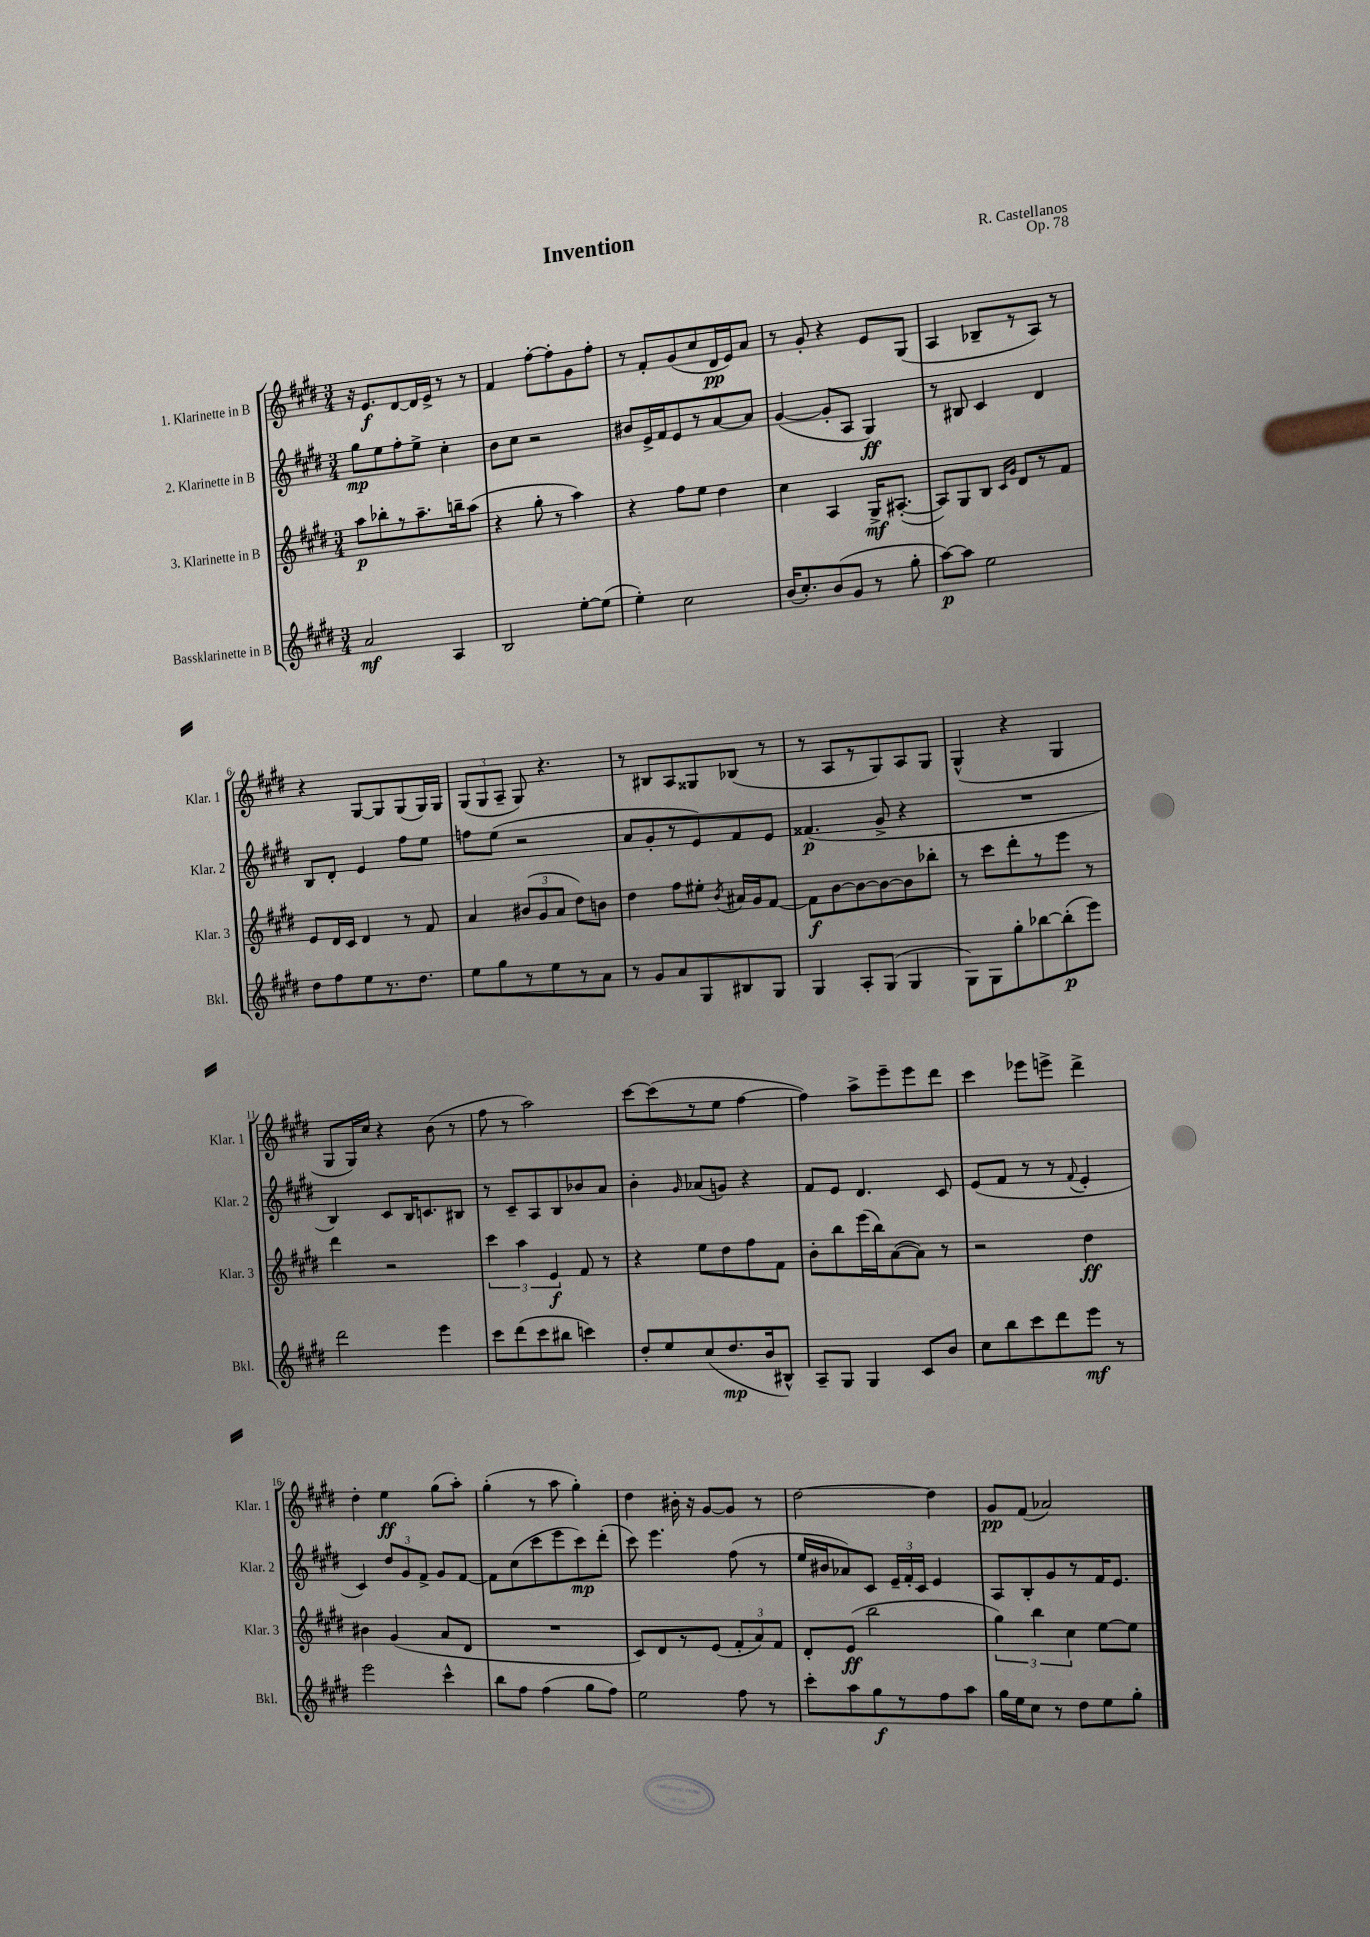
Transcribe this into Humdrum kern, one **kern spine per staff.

**kern	**dynam	**kern	**dynam	**kern	**dynam	**kern	**dynam
*part4	*part4	*part3	*part3	*part2	*part2	*part1	*part1
*staff4	*staff4	*staff3	*staff3	*staff2	*staff2	*staff1	*staff1
*I"Bassklarinette in B	*	*I"3. Klarinette in B	*	*I"2. Klarinette in B	*	*I"1. Klarinette in B	*
*I'Bkl.	*	*I'Klar. 3	*	*I'Klar. 2	*	*I'Klar. 1	*
*clefG2	*	*clefG2	*	*clefG2	*	*clefG2	*
*k[f#c#g#d#]	*	*k[f#c#g#d#]	*	*k[f#c#g#d#]	*	*k[f#c#g#d#]	*
*M3/4	*	*M3/4	*	*M3/4	*	*M3/4	*
=1	=1	=1	=1	=1	=1	=1	=1
2a/	mf	8aa\L	p	8gg#\L	mp	16r	.
.	.	.	.	.	.	8.e/L	f
.	.	8bb-X'\	.	8ee\	.	.	.
.	.	8r	.	8ff#'\	.	[8d#/	.
.	.	8.aa~\	.	8ee^\J	.	16d#/L]	.
.	.	.	.	.	.	16e^/JJ	.
4A/	.	.	.	4cc#'\	.	8r	.
.	.	16bbn~\k	.	.	.	.	.
.	.	(8aa\J	.	.	.	8r	.
=2	=2	=2	=2	=2	=2	=2	=2
2B/	.	4r	.	8b\L	.	4f#/	.
.	.	.	.	8cc#\J	.	.	.
.	.	8gg#'\	.	2r	.	[8ff#'\L	.
.	.	8r	.	.	.	8ff#'\]	.
[8ee'\L	.	4aa\)	.	.	.	8g#\	.
(8ee\J]	.	.	.	.	.	8ff#'\J	.
=3	=3	=3	=3	=3	=3	=3	=3
4ee'\)	.	4r	.	8b#X/L	.	8r	.
.	.	.	.	16e^/L	.	8f#'/L	.
.	.	.	.	16f#/J	.	.	.
2cc#\	.	8ff#\L	.	8e/	.	(8g#/	.
.	.	8ee\J	.	8r	.	8cc#/	.
.	.	4dd#\	.	[8a/	.	16d#/L	pp
.	.	.	.	.	.	16e/J)	.
.	.	.	.	8a/J]	.	8a/J	.
=4	=4	=4	=4	=4	=4	=4	=4
(16b/KL	.	4cc#\	.	([4g#/	.	8r	.
8.cc#'/)	.	.	.	.	.	.	.
.	.	.	.	.	.	8g#'/	.
(8b/	.	4A/	.	8g#'/L]	.	4r	.
8g#/J	.	.	.	8A/J	.	.	.
8r	.	16G#^/KL	mf	4G#/)	ff	8e/L	.
.	.	([8.A#X'/J	.	.	.	.	.
8gg#'\	.	.	.	.	.	(8G#/J	.
=5	=5	=5	=5	=5	=5	=5	=5
[8aa\L)	p	8A#/L])	.	8r	.	4A/	.
8aa\J]	.	8G#/	.	8B#X/	.	.	.
2ee\	.	8B/J	.	4c#/	.	8B-X~/L	.
.	.	16qqc#/LL	.	.	.	.	.
.	.	16qqg#/JJ	.	.	.	.	.
.	.	8d#/L	.	.	.	8r	.
.	.	8r	.	4d#/	.	8A/J)	.
.	.	8f#/J	.	.	.	8r	.
!!LO:LB:g=z
=6	=6	=6	=6	=6	=6	=6	=6
8dd#\L	.	8e/L	.	8B/L	.	4r	.
8ff#\	.	16d#/L	.	8d#'/J	.	.	.
.	.	16c#/JJ	.	.	.	.	.
8ee\	.	4d#/	.	4e/	.	[8G#/L	.
8.r	.	.	.	.	.	8G#/]	.
.	.	8r	.	8ff#\L	.	(8G#/	.
8.dd#\J	.	.	.	.	.	.	.
.	.	8f#/	.	8ee\J	.	16G#/L)	.
.	.	.	.	.	.	16G#/JJ	.
=7	=7	=7	=7	=7	=7	=7	=7
8ee\L	.	4a/	.	8ffn\L	.	(12G#/L	.
.	.	.	.	.	.	12G#/	.
8gg#\	.	.	.	(8ee\J	.	.	.
.	.	.	.	.	.	12A~/J	.
8r	.	(12b#X/L	.	2r	.	8G#/)	.
.	.	12g#/	.	.	.	.	.
8ee\	.	.	.	.	.	4.r	.
.	.	12a/J	.	.	.	.	.
8r	.	8dd#\L)	.	.	.	.	.
8a\J	.	8bn\J	.	.	.	.	.
=8	=8	=8	=8	=8	=8	=8	=8
8r	.	4dd#\	.	8a/L	.	8r	.
8g#/L	.	.	.	8g#'/	.	8B#X/L	.
8a/	.	8ff#\L	.	8r	.	8A/	.
8G#/	.	8ee#X'\J	.	8e/)	.	8G##X/	.
.	.	8qb/	.	.	.	.	.
8B#X/	.	16a#X/LL	.	8f#/	.	(8B-X/J	.
.	.	16g#/J	.	.	.	.	.
8G#/J	.	[8f#/J	.	8e/J	.	8r	.
=9	=9	=9	=9	=9	=9	=9	=9
4G#/	.	8f#\L]	f	(4.f##X/	p	8r	.
.	.	[8b\	.	.	.	8A/L	.
8A'/L	.	8b\_	.	.	.	8r	.
(8G#/J	.	8b\_	.	8g#^/	.	8G#/)	.
4G#/	.	8b\]	.	4r	.	8A/	.
.	.	8bb-X'\J	.	.	.	8G#/J	.
=10	=10	=10	=10	=10	=10	=10	=10
8G#\L)	.	8r	.	2.r	.	(4G#^^/	.
8G#\	.	8ccc#\L	.	.	.	.	.
8gg#'\	.	8ddd#'\	.	.	.	4r	.
[8bb-X\	.	8r	.	.	.	.	.
(8bb-'\]	p	8eee\J	.	.	.	4G#/	.
8eee\J)	.	8r	.	.	.	.	.
!!LO:LB:g=z
=11	=11	=11	=11	=11	=11	=11	=11
2ddd#\	.	4ddd#\	.	4B/)	.	8G#/L	.
.	.	.	.	.	.	16G#/L)	.
.	.	.	.	.	.	16cc#/JJ	.
.	.	2r	.	8c#/L	.	4r	.
.	.	.	.	16B/K	.	.	.
.	.	.	.	8.cn/	.	.	.
4eee\	.	.	.	.	.	(8b\	.
.	.	.	.	8B#X/J	.	8r	.
=12	=12	=12	=12	=12	=12	=12	=12
8ccc#\L	.	6ccc#\	.	8r	.	8ff#\	.
(8ddd#\	.	.	.	8c#~/L	.	8r	.
.	.	6aa\	.	.	.	.	.
8ccc#\	.	.	.	8A/	.	2aa\)	.
.	.	6e/	f	.	.	.	.
8bb#X\J	.	.	.	8B/	.	.	.
4cccn\)	.	8f#/	.	8b-X/	.	.	.
.	.	8r	.	8a/J	.	.	.
=13	=13	=13	=13	=13	=13	=13	=13
8dd#'/L	.	4r	.	4b'\	.	[8ccc#\L	.
8ee/	.	.	.	.	.	(8ccc#\]	.
.	.	.	.	16qqg#/	.	.	.
(8cc#/	.	8ee\L	.	(8a-X/L	.	8r	.
8.dd#/	mp	8dd#\	.	8gn/J)	.	8ee\J	.
.	.	8ff#\	.	4r	.	[4ff#\	.
16b/k	.	.	.	.	.	.	.
8B#X^^/J)	.	8f#\J	.	.	.	.	.
=14	=14	=14	=14	=14	=14	=14	=14
8A~/L	.	8b'\L	.	8f#/L	.	4ff#\])	.
8G#/J	.	8bb\	.	8e/J	.	.	.
4G#/	.	(16eee\L	.	4.d#/	.	8aa^\L	.
.	.	16bb\J)	.	.	.	.	.
.	.	([8a\	.	.	.	8eee~\	.
8c#/L	.	8a\J])	.	.	.	8eee\	.
8b/J	.	8r	.	8c#/	.	8ddd#\J	.
=15	=15	=15	=15	=15	=15	=15	=15
8cc#\L	.	2r	.	(8e/L	.	4ccc#\	.
8bb\	.	.	.	8f#/J	.	.	.
8ccc#\	.	.	.	8r	.	8eee-X\L	.
8ddd#\	.	.	.	8r	.	8eeen^\J	.
.	.	.	.	8qqf#/	.	.	.
8eee\J	mf	4dd#\	ff	4e'/	.	4ddd#^\	.
8r	.	.	.	.	.	.	.
!!LO:LB:g=z
=16	=16	=16	=16	=16	=16	=16	=16
2eee\	.	4b#X\	.	4c#/)	.	4dd#'\	.
.	.	(4g#/	.	12dd#/L	.	4ee\	ff
.	.	.	.	12g#/	.	.	.
.	.	.	.	12f#^/J	.	.	.
4ccc#^^\	.	8a/L	.	8g#/L	.	(8gg#\L	.
.	.	8d#/J	.	[8f#/J	.	8aa'\J)	.
=17	=17	=17	=17	=17	=17	=17	=17
8bb\L	.	2.r	.	8f#\L]	.	(4gg#'\	.
8ff#\J	.	.	.	(8cc#\	.	.	.
(4ff#\	.	.	.	8ccc#\	.	8r	.
.	.	.	.	8eee\	.	8aa\	.
8gg#\L	.	.	.	8ccc#\)	mp	4gg#'\)	.
8ff#\J)	.	.	.	(8ddd#'\J	.	.	.
=18	=18	=18	=18	=18	=18	=18	=18
2ee\	.	8c#/L)	.	8ccc#\)	.	4dd#\	.
.	.	8d#/	.	4.eee\	.	.	.
.	.	8r	.	.	.	16b#X'\	.
.	.	.	.	.	.	16r	.
.	.	(8e/J	.	.	.	[8g#/L	.
8ff#\	.	12f#'/L	.	(8ff#\	.	8g#/J]	.
.	.	12a/)	.	.	.	.	.
8r	.	.	.	8r	.	8r	.
.	.	12f#/J	.	.	.	.	.
=19	=19	=19	=19	=19	=19	=19	=19
8ccc#'\L	.	8d#'/L	.	16ee/LL	.	[2dd#\	.
.	.	.	.	16b#X/J	.	.	.
8aa\	.	(8e/J	ff	8a-X/)	.	.	.
8gg#\	f	2bb\	.	8c#/J	.	.	.
8r	.	.	.	24e~/LL	.	.	.
.	.	.	.	24f#'/	.	.	.
.	.	.	.	24c#/JJ	.	.	.
8ff#\	.	.	.	4e/	.	4dd#\]	.
8aa\J	.	.	.	.	.	.	.
=20	=20	=20	=20	=20	=20	=20	=20
16gg#\LL	.	6gg#\)	.	8A/L	.	8g#/L	pp
16ee\J	.	.	.	.	.	.	.
8cc#\J	.	.	.	8B'/	.	(8f#/J	.
.	.	6bb\	.	.	.	.	.
8r	.	.	.	8g#/	.	2a-X/)	.
.	.	6cc#\	.	.	.	.	.
8dd#\L	.	.	.	8r	.	.	.
8ee\	.	[8ee\L	.	16f#/K	.	.	.
.	.	.	.	8.e/J	.	.	.
8gg#'\J	.	8ee\J]	.	.	.	.	.
==	==	==	==	==	==	==	==
*-	*-	*-	*-	*-	*-	*-	*-
